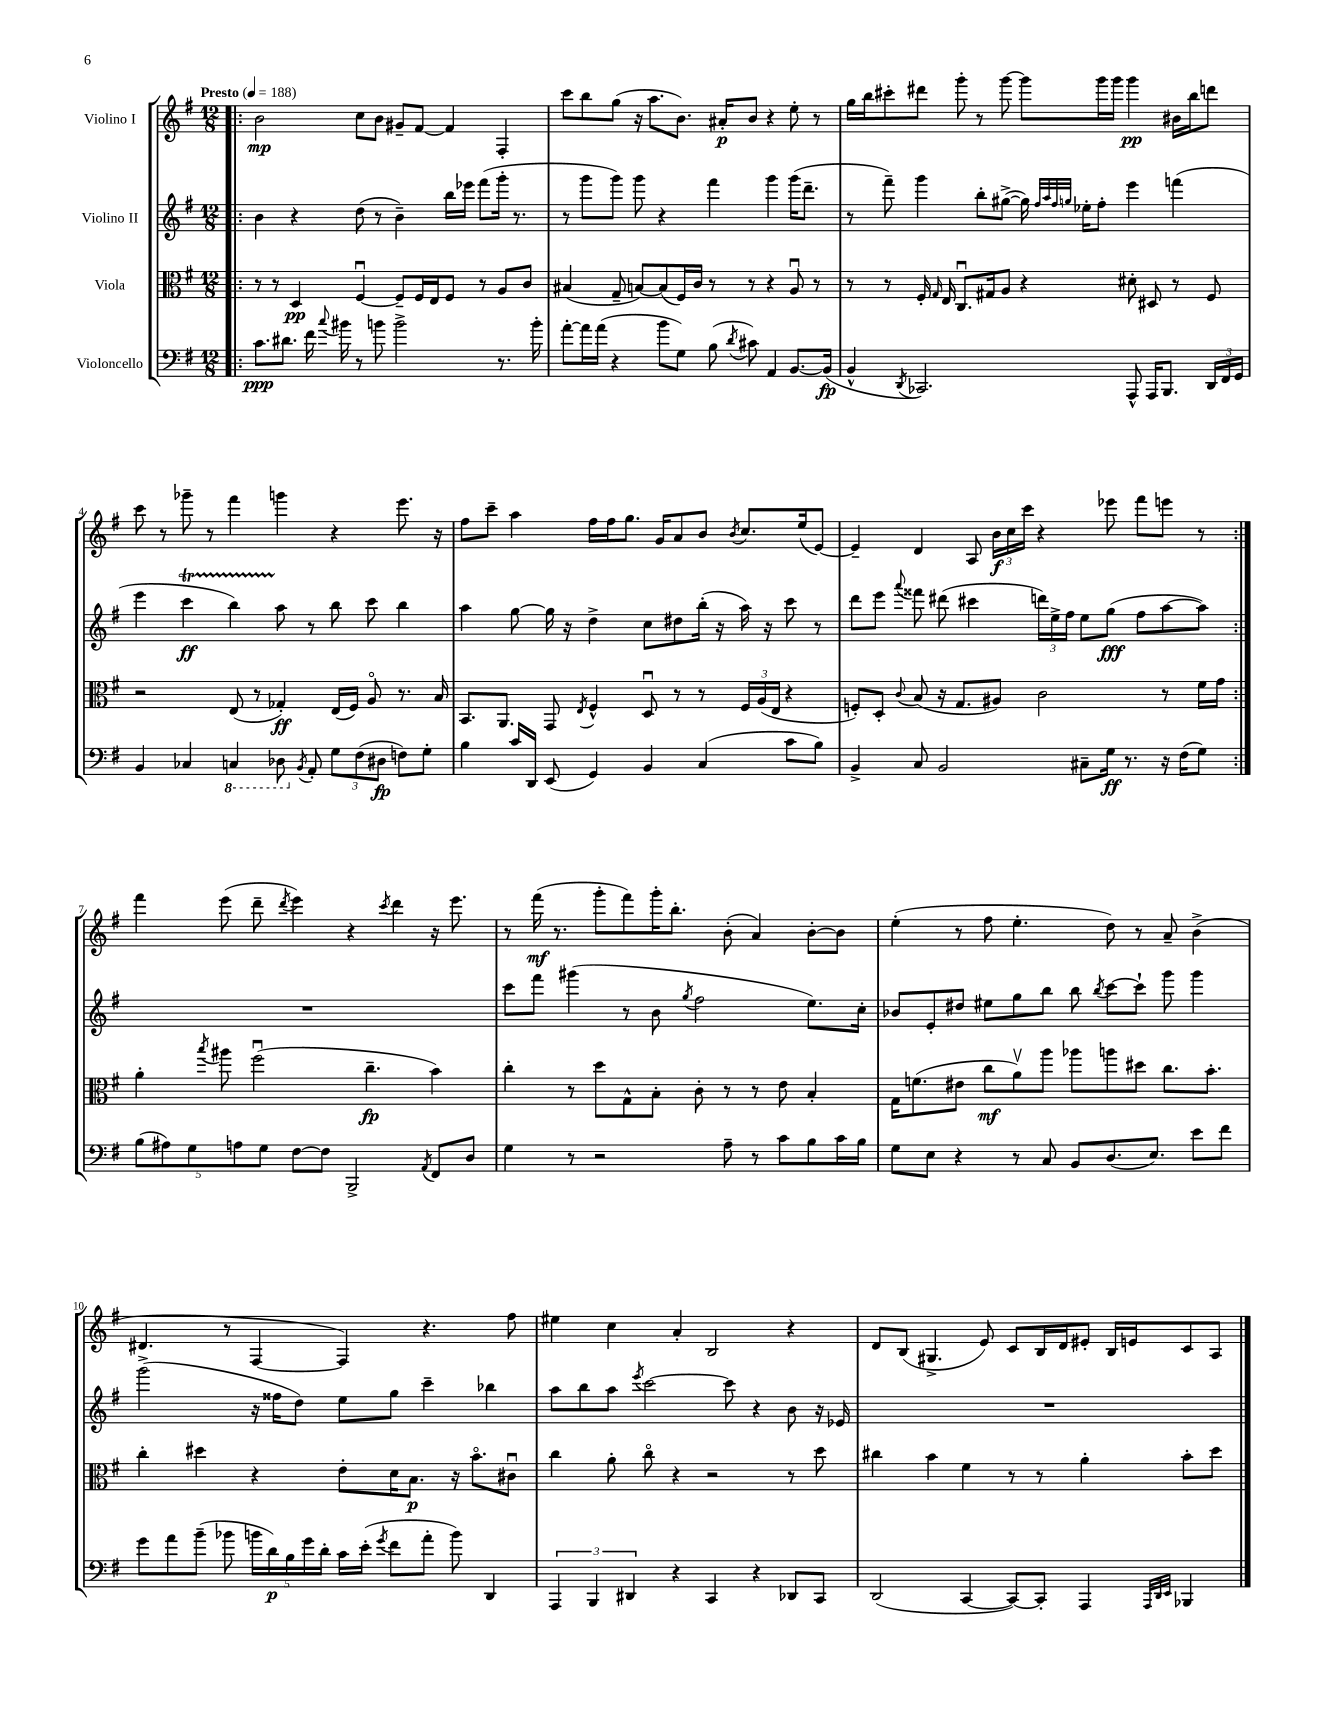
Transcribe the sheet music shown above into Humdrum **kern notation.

**kern	**kern	**kern	**kern
*staff4	*staff3	*staff2	*staff1
*clefF4	*clefC3	*clefG2	*clefG2
*k[f#]	*k[f#]	*k[f#]	*k[f#]
*M12/8	*M12/8	*M12/8	*M12/8
*MM188	*MM188	*MM188	*MM188
=!|:	=!|:	=!|:	=!|:
8.c\L	8r	4b\	2b\
.	8r	.	.
8.d#\J	.	.	.
.	4D/	4r	.
16f#\	.	.	.
8qqcc/	.	.	.
16b#\	.	.	.
8r	[4F#u/	(8dd\	8cc\L
8b\	.	8r	8b\J
2b^\	8F#~/]L	4b~\)	8g#~/L
.	16F#/L	.	[8f#/J
.	16E/J	.	.
.	8F#/J	16bb\LL	4f#/]
.	.	16eee-\JJ	.
.	8r	(8fff#\L	.
8.r	8A/L	16ggg'\Jk	4F#'/
.	.	8.r	.
.	8c/J	.	.
16b'\	.	.	.
=	=	=	=
[8a'\L	(4B#/	8r	8ccc\L
16a\]L	.	8ggg\L	8bb\
(16a\JJ	.	.	.
4r	8G~/	8ggg\J)	(8gg\J
.	[8B/L)	8ggg\	16r
.	.	.	8.aa\L
8b\L	(8B/]	4r	.
8G\J)	16F#/L)	.	8.b\J)
.	16c/JJ	.	.
(8B\	8r	4fff#\	.
.	.	.	16a#'/LK
8qd/	.	.	.
8c#\)	8r	.	8b/J
4AA/	4r	4ggg\	4r
[8.BB/L	8Au/	(16ggg\LK	8ee'\
.	.	8.ddd~\J	.
.	8r	.	8r
(16BB/]Jk	.	.	.
=	=	=	=
4BB^^/	8r	8r	16gg\LL
.	.	.	16bb\J
.	8r	8fff#~\)	8ccc#'\
8qDD/	.	.	.
2.CC-/)	16F#'/	4ggg\	8ddd#\J
.	16qqG/	.	.
.	16E/	.	.
.	8.Cu/L	.	8ggg'\
.	.	8bb'\L	8r
.	16G#/k	.	.
.	8A/J	([8gg#^\J	[8ggg\
.	4r	16gg#\])	8ggg\]L
.	.	32qqff#/LLL	.
.	.	32qqaa/	.
.	.	32qqff#/	.
.	.	32qqgg/JJJ	.
.	.	16ee-'\LK	.
.	.	8ff#'\J	16ggg\L
.	.	.	16ggg\JJ
8AAA^^/	8d#'\	4eee\	4ggg\
16AAA/LK	8D#/	.	.
8.BBB/J	.	.	.
.	8r	(4fff\	16b#\LL
.	.	.	16bb\J
24DD/LL	8F#/	.	8ddd\J
24FF#/	.	.	.
24GG/JJ	.	.	.
=	=	=	=
4BB/	2r	4eee\	8ccc\
.	.	.	8r
4C-/	.	4ccc\	8ggg-~\
.	.	.	8r
4CC/	(8E/	4bb\)	4fff#\
.	8r	.	.
8DD-\	4G-'/)	8aa\	4ggg\
8qBB/	.	.	.
8AA'/	.	8r	.
12G\L	(16E/LL	8bb\	4r
.	16F#/JJ)	.	.
(12F#\	.	.	.
.	8Ao/	8ccc\	.
12D#\J	.	.	.
8F\L)	8.r	4bb\	8.eee\
8G'\J	.	.	.
.	16B/	.	16r
=	=	=	=
4B\	8.BB/L	4aa\	8ff#\L
.	.	.	8ccc~\J
.	8.AA/J	.	.
16c/LL	.	[8gg\	4aa\
16DD/JJ	.	.	.
(8EE/	8GG/	16gg\]	.
.	.	16r	.
.	8qE/	.	.
4GG/)	4F#^^/	4dd^\	16ff#\LL
.	.	.	16ff#\J
.	.	.	8.gg\J
4BB/	8Du/	8cc\L	.
.	.	.	16g/LK
.	8r	8dd#\	8a/
(4C/	8r	(16bb'\Jk	8b/J
.	.	16r	.
.	.	.	8qb/
.	24F#/LL	16aa\)	8.cc/L
.	(24A/	.	.
.	.	16r	.
.	24E/JJ	.	.
8c\L	4r	8ccc\	.
.	.	.	(16ee/k
8B\J)	.	8r	[8e/J)
=	=	=	=
4BB^/	8F'/L)	8ddd\L	4e~/]
.	8D'/J	8eee\J	.
.	8qqc/	8qqaaa/	.
8C/	(8B/	8fff##\	4d/
2BB/	16r	(8ddd#\	.
.	8.G/L	.	.
.	.	4ccc#\	8A/
.	8A#/J)	.	24b\LL
.	.	.	24cc\
.	.	.	24ccc\JJ
.	2c\	24ddd\LL)	4r
.	.	24ee^\	.
.	.	24ff#\JJ	.
8C#~\L	.	8ee\L	.
16G\Jk	.	(8gg\J	8eee-\
8.r	.	.	.
.	.	8ff#\L	8fff#\L
16r	8r	[8aa\	8eee\J
(16F#\LK	.	.	.
8G\J)	16f#\LL	8aa\]J)	8r
.	16g\JJ	.	.
=:|!	=:|!	=:|!	=:|!
(10B\L	4a'\	1.r	4fff#\
10A#\)	.	.	.
10G\	.	.	.
.	8qbb/	.	.
.	8aa#\	.	(8eee\
10A\	.	.	.
.	(2ff#u\	.	8ddd~\
10G\J	.	.	.
.	.	.	8qddd/
[8F#\L	.	.	4eee\)
8F#\]J	.	.	.
2BBB^/	.	.	4r
.	4.cc~\	.	.
.	.	.	8qccc/
.	.	.	4ddd\
8qAA/	.	.	.
8FF#/L	4b\)	.	16r
.	.	.	8.eee\
8D/J	.	.	.
=	=	=	=
4G\	4cc'\	8ccc\L	8r
.	.	8fff#\J	(16fff#\
.	.	.	8.r
8r	8r	(4ggg#\	.
2r	8dd\L	.	8ggg'\L
.	8G^^\	8r	8fff#\)
.	8B'\J	8b\	16ggg'\K
.	.	.	8.bb'\J
.	.	8qgg/	.
.	8c'\	2ff#\	.
8A~\	8r	.	(8b'\
8r	8r	.	4a/)
8c\L	8e\	.	.
8B\	4B'/	8.ee\L)	[8b'\L
16c\L	.	.	8b\]J
16B\JJ	.	16cc'\Jk	.
=	=	=	=
8G\L	16G\LK	8b-/L	(4ee'\
.	(8.f\	.	.
8E\J	.	8e'/	.
4r	8e#\J	8dd#/J	8r
.	8cc\L	8ee#\L	8ff#\
8r	8av\)	8gg\	4.ee'\
8C/	8aa\J	8bb\J	.
8BB/L	8aa-\L	8bb\	.
.	.	8qbb/	.
(8.D/	8aa\	[8ccc\L	8dd\)
.	8dd#\J	8ccc`\]J	8r
8.E/J)	.	.	.
.	8.cc\L	8ggg\	8a~/
8e\L	.	4ggg\	(4b^\
.	8.b'\J	.	.
8f#\J	.	.	.
=	=	=	=
8g\L	4cc'\	(2ggg^\	4.d#/
8a\	.	.	.
(8b~\J	4dd#\	.	.
8b-\	.	.	8r
20b\LL	4r	16r	[4F#/
20d\)	.	.	.
.	.	16ff##\LK	.
20B\	.	.	.
.	.	8dd\J)	.
20g\	.	.	.
20d'\JJ	.	.	.
16c\LL	8e'\L	8ee\L	4F#/])
(16e'\JJ	.	.	.
8qg/	.	.	.
8f#\L	16d\K	8gg\J	.
.	8.B\J	.	.
8a'\J	.	4ccc~\	4.r
8b\)	16r	.	.
.	8.bo\L	.	.
4DD/	.	4bb-\	.
.	8c#u\J	.	8ff#\
=	=	=	=
6AAA/	4cc\	8aa\L	4ee#\
.	.	8bb\	.
6BBB/	.	.	.
.	8a'\	8aa\J	4cc\
6DD#/	.	.	.
.	.	8qeee/	.
.	8cco\	[2ccc\	.
4r	4r	.	4a'/
4CC/	2r	.	2B/
.	.	8ccc\]	.
4r	.	4r	.
8DD-/L	8r	8b\	4r
8CC/J	8dd\	16r	.
.	.	16e-/	.
=	=	=	=
(2DD/	4cc#\	1.r	8d/L
.	.	.	(8B/J
.	4b\	.	4.G#^/
[4CC/	4f#\	.	.
.	.	.	8e/)
8CC/_L)	8r	.	8c/L
8CC'/]J	8r	.	16B/L
.	.	.	16d/J
4AAA/	4a'\	.	8e#'/J
.	.	.	16B/LL
.	.	.	16e/J
32qqAAA/LLL	.	.	.
32qqDD/	.	.	.
32qqEE/JJJ	.	.	.
4BBB-/	8b'\L	.	8c/
.	8dd\J	.	8A/J
==	==	==	==
*-	*-	*-	*-
